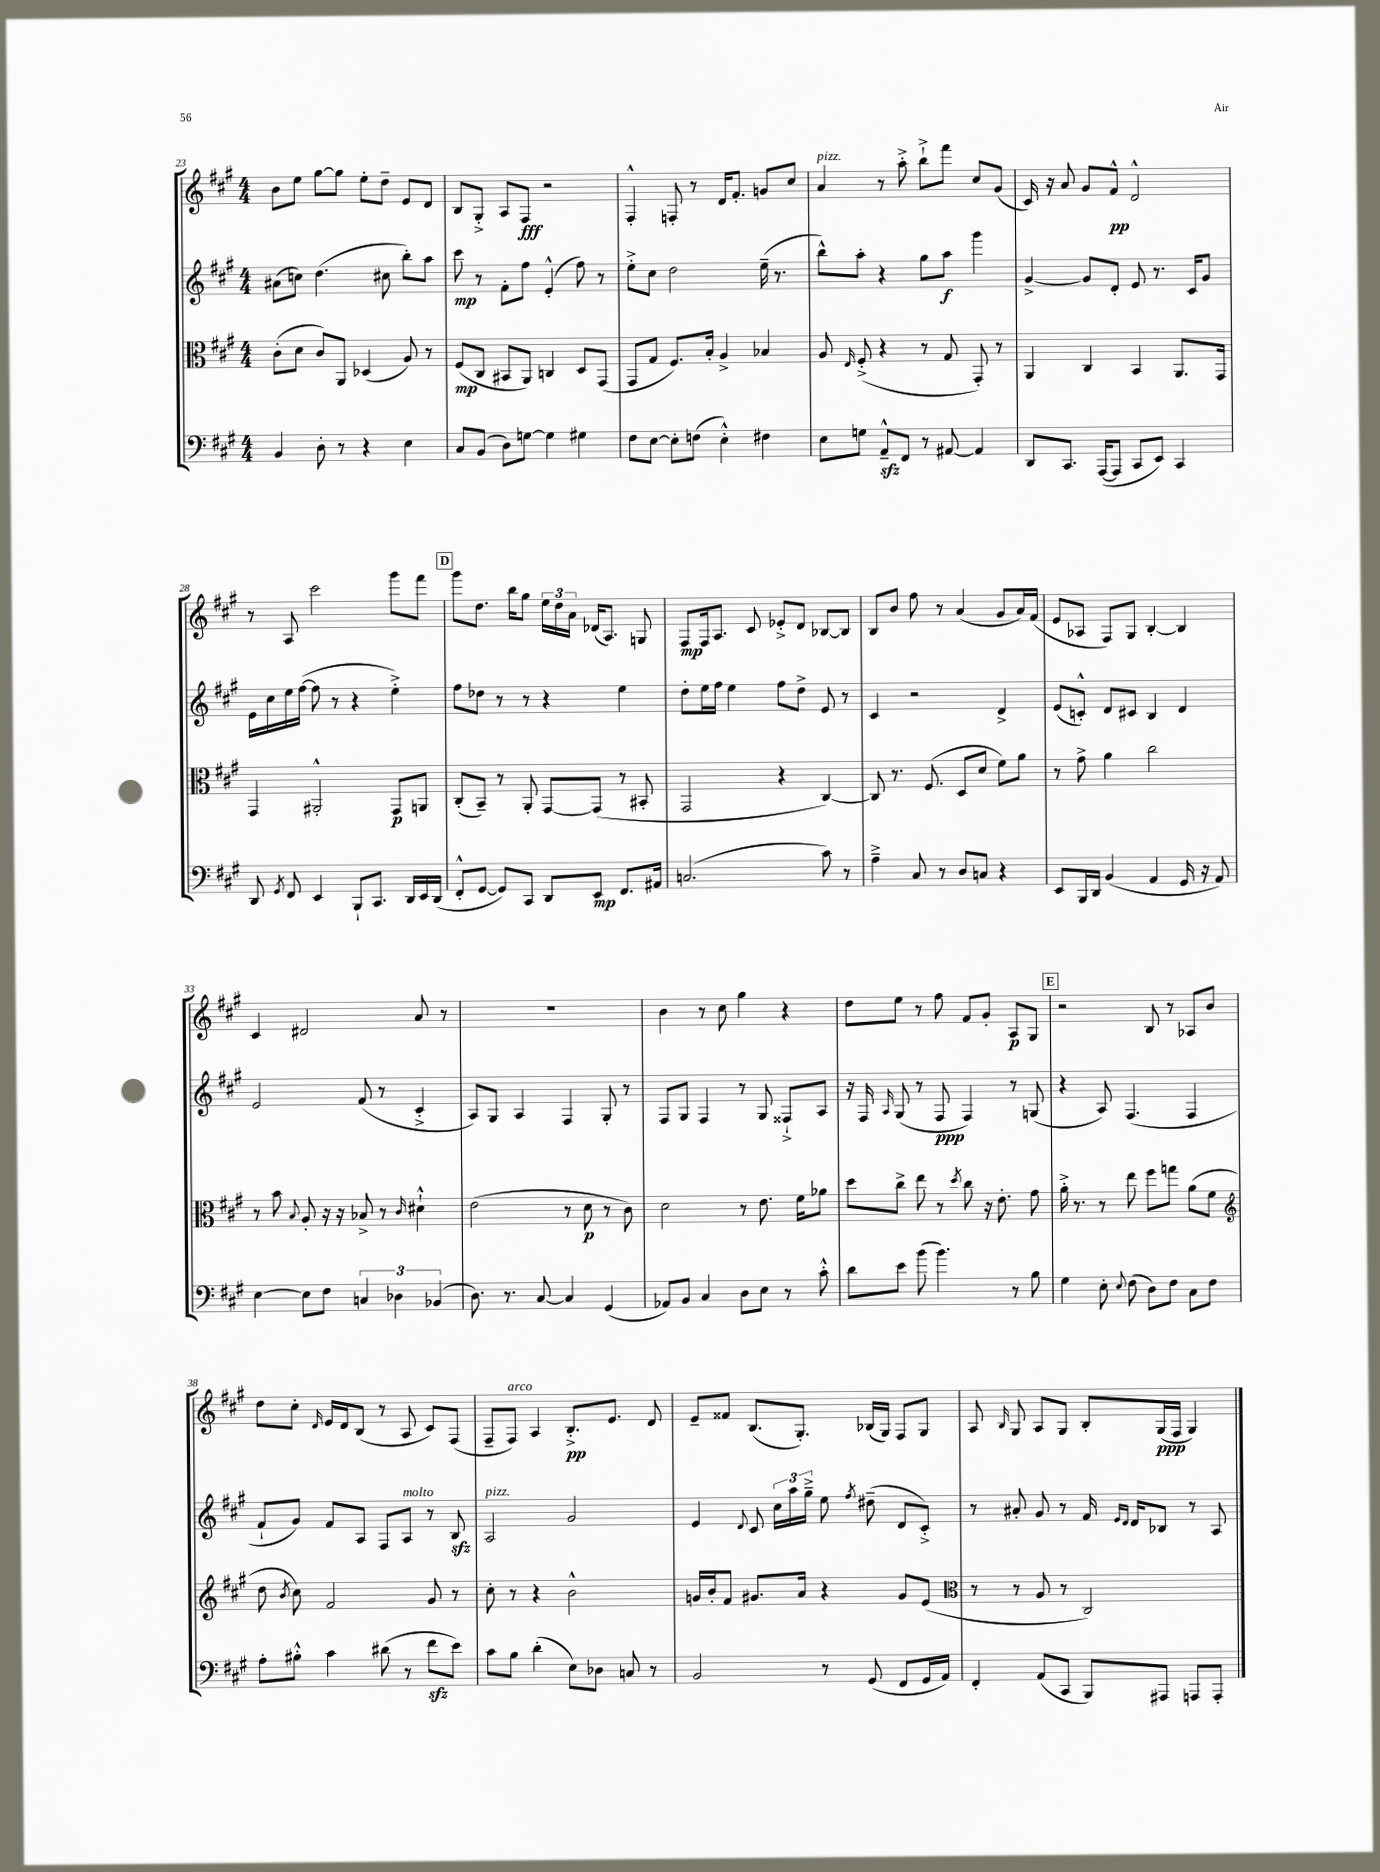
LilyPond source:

<<
\new StaffGroup <<
\new Staff = "s0" {
    \clef treble \key a \major \numericTimeSignature \time 4/4
    \autoBeamOff b'8[ e''8] gis''8[~ gis''8] e''8[-. d''8]-- e'8[ d'8] |
    b8[ gis8]-.-> a8[ fis8]\fff r2 |
    fis4-.-^ f8-. r8 d'16[ fis'8.]-. g'8[ cis''8] |
    a'4^\markup { \italic "pizz." } r8 a''8-.-> b''8[-!-> fis'''8] cis''8[ gis'8]( |
    cis'16) r16 a'8 gis'8[ fis'8]-^\pp d'2-^ |
    r8 a8 cis'''2 gis'''8[ fis'''8] |
    \mark \markup { \box "D" } gis'''8[ d''8.] b''16[ gis''8] \tuplet 3/2 { e''16[ d''16 a'16] } des'16[( a8.]) g8 |
    fis8[\mp fis16 a8.] cis'8 ees'8[-.-> d'8] bes8[~ bes8] |
    b8[ b'8] fis''8 r8 a'4( gis'8[ a'16) fis'16]( |
    e'8[ aes8] fis8[) gis8] b4~-. b4 |
    cis'4 dis'2 a'8 r8 |
    R1 |
    b'4 r8 cis''8 gis''4 r4 |
    d''8[ e''8] r8 fis''8 fis'8[ gis'8]-. a8[\p gis8] |
    \mark \markup { \box "E" } r2 b8 r8 aes8[ b'8] |
    d''8[ cis''8]-. \grace { d'16 } e'16[ d'16 b8]( r8 a8 cis'8[) fis8]( |
    fis8[-- fis8]^\markup { \italic "arco" }) a4 b8.[-.->\pp e'8.] d'8 |
    e'8[-- fisis'8] b8.[( gis8.]-.) bes16[( gis16]) fis8[ gis8] |
    a8 \grace { b16 } gis8 a8[ gis8] b8[-. gis16\ppp( fis16] gis4) \bar "|." |
}
\new Staff = "s1" {
    \clef treble \key a \major \numericTimeSignature \time 4/4
    \autoBeamOff ais'8[( c''8]) d''4.( cis''8 b''8[-.) a''8] |
    cis'''8\mp r8 fis'8[-. fis''8] e'4-.-^( fis''8) r8 |
    e''8[-.-> cis''8] d''2 e''16--( r8. |
    b''8[-^) a''8]-. r4 gis''8[ a''8]\f gis'''4 |
    gis'4~-> gis'8[ d'8]-. e'8 r8. cis'16[ gis'8] |
    e'16[ cis''16 e''16 fis''16]~( fis''8 r8 r4 e''4-.->) |
    \mark \markup { \box "D" } fis''8[ des''8] r8 r8 r4 e''4 |
    d''8[-. e''16 fis''16] e''4 fis''8[ d''8]-> e'8 r8 |
    cis'4 r2 d'4-> |
    e'8[( c'8]-.-^) d'8[ cis'8] b4 d'4 |
    e'2 fis'8( r8 cis'4-.-> |
    a8[) gis8] a4 fis4 gis8-. r8 |
    fis8[ gis8] fis4 r8 gis8 fisis8[-!-> a8] |
    r16 fis16 \grace { a16 } gis8( r8 fis8\ppp fis4) r8 g8( |
    \mark \markup { \box "E" } r4 a8) fis4.( fis4 |
    fis'8[-! gis'8]) fis'8[ a8] fis8[ a8]^\markup { \italic "molto" } r8 b8\sfz |
    a2^\markup { \italic "pizz." } gis'2 |
    e'4 \appoggiatura { d'8 } cis'8 \tuplet 3/2 { cis''16[ a''16 gis''16]---> } e''8 \acciaccatura { fis''8 } dis''8--( d'8[ cis'8]-.->) |
    r8 ais'8-. gis'8 r8 fis'16 \grace { e'16[ d'16] } d'16[ bes8] r8 a8 \bar "|." |
}
\new Staff = "s2" {
    \clef alto \key a \major \numericTimeSignature \time 4/4
    \autoBeamOff cis'8[-.( d'8] cis'8[) a,8] des4( a8) r8 |
    fis8[\mp( cis8] bis,8[ a,8]) c4 d8[ gis,8]( |
    gis,8[ gis8] fis8.[) b16]-. a4-> bes4 |
    a8 \grace { e16 } fis8-.->( r4 r8 gis8 gis,8-.) r8 |
    a,4 cis4 b,4 a,8.[ gis,16] |
    gis,4 ais,2-.-^ gis,8[\p a,8] |
    \mark \markup { \box "D" } cis8[-.( b,8]--) r8 a,8-. gis,8[~ gis,8]( r8 bis,8-. |
    gis,2 r4 cis4~) |
    cis8 r8. fis8.( d8[ d'8] fis'8[) a'8] |
    r8 gis'8-> a'4 cis''2 |
    r8 b'8 \appoggiatura { b8 } a8-. r16 r16 bes8-> r8 \grace { cis'16 } dis'4-!-^ |
    e'2( r8 d'8\p r8 cis'8) |
    d'2 r8 e'8. fis'16[ aes'8] |
    d''8[ cis''8]-> e''8 r8 \acciaccatura { d''8 } cis''8 r16 e'8.-. gis'8 |
    \mark \markup { \box "E" } a'16-.-> r8. r8 e''8 fis''8[ g''8] a'8[( fis'8] |
    \clef treble d''8 \acciaccatura { b'8 } cis''8) fis'2 gis'8 r8 |
    cis''8-. r8 r4 b'2-^ |
    g'16[ b'16-. fis'8] gis'8.[ a'16] r4 gis'8[ e'8]( |
    \clef alto r8 r8 a8 r8 cis2) \bar "|." |
}
\new Staff = "s3" {
    \clef bass \key a \major \numericTimeSignature \time 4/4
    \autoBeamOff b,4 d8-. r8 r4 e4 |
    cis8[ b,8]( d8[) g8]~ g4 gis4 |
    fis8[ e8]~ e8[-. f8]( e4-.-^) fis4 |
    e8[ g8] a,8[---^\sfz fis,8] r8 ais,8~ ais,4 |
    d,8[ cis,8.] a,,16[~( a,,8] cis,8[ e,8]) cis,4 |
    d,8 \acciaccatura { gis,8 } fis,8 e,4 b,,8[-! cis,8.] d,16[ e,16 d,16]( |
    \mark \markup { \box "D" } fis,8[-.-^ gis,8]~ gis,8[) cis,8] d,8[ e,8]\mp fis,8.[ ais,16] |
    c2.( cis'8) r8 |
    a4---> cis8 r8 d8[ c8] r4 |
    e,8[ b,,16 d,16] b,4( a,4 gis,16 r16 a,8) |
    e4~ e8[ fis8] \tuplet 3/2 { c4 des4 bes,4( } |
    d8.) r8. cis8~ cis4 gis,4( |
    aes,8[) b,8] cis4 d8[ e8] r8 cis'8-.-^ |
    d'8[ e'8] b'8( b'4.) r8 b8 |
    \mark \markup { \box "E" } gis4 e8-. \appoggiatura { e8 } fis8( d8[) fis8] cis8[ fis8] |
    a8[-. bis8]-.-^ cis'4 dis'8( r8 fis'8[\sfz e'8]) |
    cis'8[ b8] d'4-.( e8[) des8] c8 r8 |
    b,2 r8 gis,8( fis,8[ gis,16 a,16]) |
    fis,4-. a,8[( cis,8] b,,8[) ais,,8] a,,8[ a,,8]-. \bar "|." |
}
>>
>>
\layout { \context { \Score currentBarNumber = #23 } }
